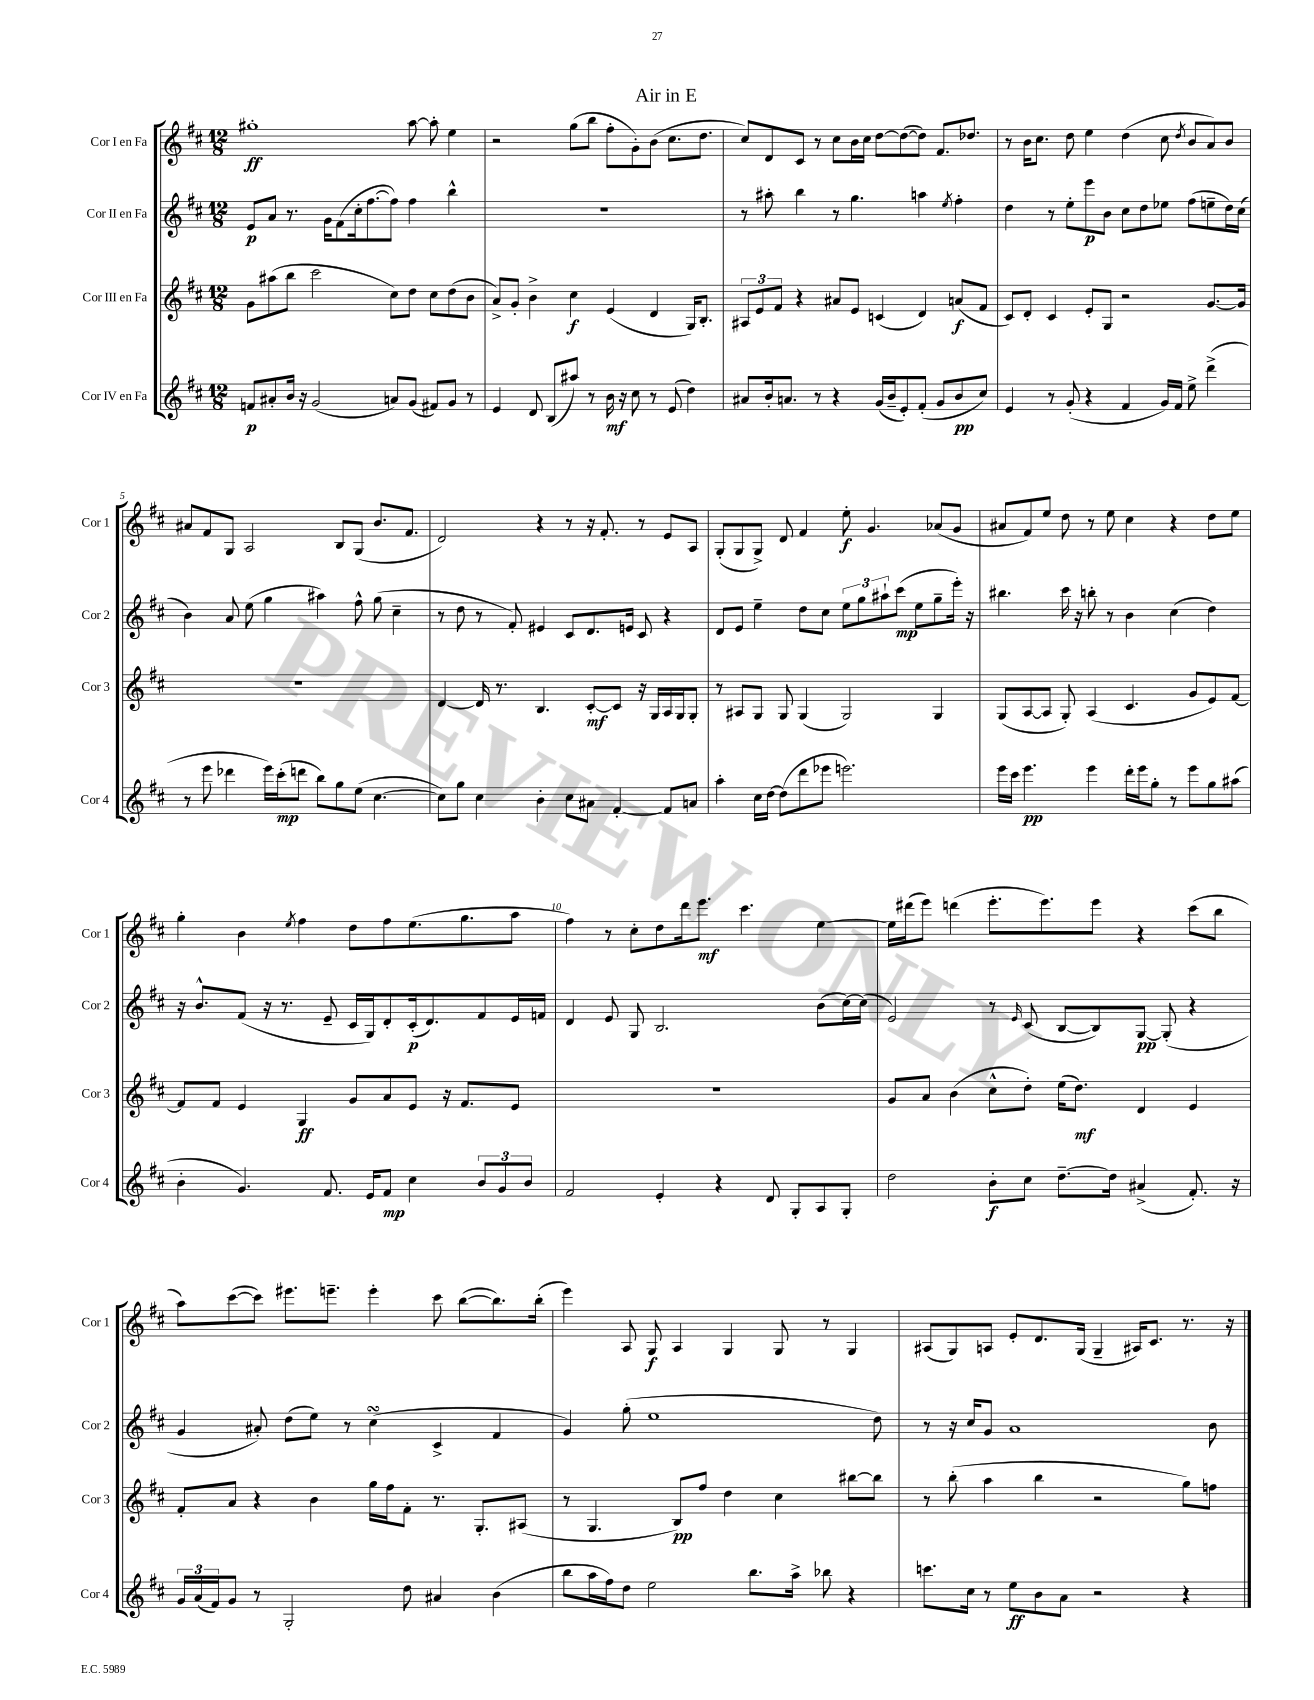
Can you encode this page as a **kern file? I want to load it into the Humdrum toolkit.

**kern	**kern	**kern	**kern
*staff4	*staff3	*staff2	*staff1
*clefG2	*clefG2	*clefG2	*clefG2
*k[f#c#]	*k[f#c#]	*k[f#c#]	*k[f#c#]
*M12/8	*M12/8	*M12/8	*M12/8
8f/L	8g\L	8e/L	1gg#'
8a#'/	(8aa#\	8a/J	.
16b/Jk	8bb\J	8.r	.
16r	.	.	.
(2g/	2ccc#\	.	.
.	.	16g\LK	.
.	.	(8f#\	.
.	.	16cc#'\k	.
.	.	[8.ff#\	.
8a/L)	8cc#\L)	8ff#\]J)	.
(8g/J	8dd\J	4ff#\	[8aa\
8f#/L)	8cc#\L	.	8aa'\]
8g/J	(8dd\	4bb^^\	4ee\
8r	8b\J	.	.
=	=	=	=
4e/	8a^/L)	1.r	2r
.	8g'/J	.	.
8d/	4b^\	.	.
(8B/L	.	.	.
8aa#/J)	4cc#\	.	(8gg\L
8r	.	.	8bb\J
16b\	(4e/	.	8ff#'\L
16r	.	.	.
8cc#\	.	.	8g'\)
8r	4d/	.	(8b\J
(8e/	.	.	8.cc#\L
4dd\)	16G/LK)	.	.
.	8.B'/J	.	8.dd\J
=	=	=	=
8a#/L	12A#/L	8r	8cc#/L)
.	12e/	.	.
16b'/k	.	8aa#'\	8d/
.	12f#/J	.	.
8.a/J	.	.	.
.	4r	4bb\	8c#/J
8r	.	.	8r
4r	8a#/L	8r	8cc#\L
.	8e/J	4.gg\	16b\L
.	.	.	16cc#\JJ
(16g/LL	(4c/	.	[8dd\L
16b~/J	.	.	.
8e'/)	.	.	(8dd\_
(8f#'/J	4d/)	4aa\	8dd\]J)
8g/L	.	.	8.f#/L
.	.	8qee/	.
8b/	(8a/L	4ff#'\	.
.	.	.	8.dd-/J
8cc#/J)	8f#/J	.	.
=	=	=	=
4e/	8c#/L)	4dd\	8r
.	8d'/J	.	16b\LK
.	.	.	8.cc#\J
8r	4c#/	8r	.
(8g'/	.	8ee'\L	8dd\
4r	8e'/L	8eee\	4ee\
.	8G/J	8b\J	.
4f#/	2r	8cc#\L	(4dd\
.	.	8dd\	.
16g/LL)	.	8ee-\J	8cc#\
16f#/JJ	.	.	.
.	.	.	8qdd/
8ee^\	.	(8ff#\L	8b/L
(4ddd^\	[8.g/L	8ee~\	8a/)
.	.	16dd\L)	8b/J
.	16g/]Jk	(16cc#\JJ	.
=	=	=	=
8r	1.r	4b\)	8a#/L
8eee\	.	.	8f#/
4ddd-\	.	8a/	8G/J
.	.	(8ee\	2A/
16eee\LL)	.	4gg\	.
(16ccc#'\J	.	.	.
8ddd\J	.	.	.
8bb\L)	.	4aa#\)	.
8gg\	.	.	8B/L
(8ee\J	.	8ff#^^\	(8G/J
[4.cc#\	.	(8gg\	8.b/L
.	.	4cc#~\	.
.	.	.	8.f#/J
=	=	=	=
8cc#\]L)	[4d/	8r	2d/)
8gg\J	.	8dd\	.
4cc#\	16d/]	8r	.
.	8.r	.	.
.	.	8f#'/)	.
4b'\	4.B/	4e#/	4r
8cc#\L	.	8c#/L	8r
8a#\J	[8c#'/L	8.d/	16r
.	.	.	8.f#'/
[4f#'/	8c#/]J	.	.
.	.	16e/Jk	.
.	16r	8c#/	8r
.	16G/LL	.	.
8f#/]L	16A/	4r	8e/L
.	16G/J	.	.
8a/J	8G'/J	.	8A/J
=	=	=	=
4aa'\	8r	8d/L	(8G'/L
.	8A#/L	8e/J	8G/
16cc#\LL	8G/J	4ee~\	8G^/J)
[16dd\JJ	.	.	.
(8dd\]L	8G/	.	8d/
8ddd\	(4G/	8dd\L	4f#/
8eee-\J	.	8cc#\J	.
2.eee\)	2G/)	12ee\L	8ee'\
.	.	12gg\	.
.	.	.	4.g/
.	.	12aa#`\	.
.	.	(8ccc#\J	.
.	.	8ee\L	.
.	4G/	8gg~\	(8a-/L
.	.	16eee'\Jk)	8g/J
.	.	16r	.
=	=	=	=
16eee\LL	(8G/L	4.bb#\	8a#/L
16ccc#\JJ	.	.	.
4.eee\	[8A/	.	8f#/)
.	8A/]J	.	8ee/J
.	8G'/)	16ccc#\	8dd\
.	.	16r	.
4eee\	(4A/	8bb'\	8r
.	.	8r	8ee\
16ddd'\LL	4.c#/	4b\	4cc#\
16eee\J	.	.	.
8gg'\J	.	.	.
8r	.	(4cc#\	4r
8eee\L	8g/L	.	.
8gg\	8e/)	4dd\)	8dd\L
(8aa#\J	[8f#/J	.	8ee\J
=	=	=	=
4b'\	8f#/]L	16r	4gg'\
.	.	8.b^^/L	.
.	8f#/J	.	.
4.g/)	4e/	(8f#/J	4b\
.	.	16r	.
.	.	8.r	.
.	.	.	8qee/
.	4G/	.	4ff#\
8.f#/	.	8e~/	.
.	8g/L	16c#/LL	8dd\L
16e/LK	.	16G/J)	.
8f#/J	8a/	8d'/	8ff#\
4cc#\	8e/J	(16c#'/k	(8.ee\
.	.	8.d/)	.
.	16r	.	.
.	8.f#/L	.	8.gg\
12b/L	.	8f#/	.
12g/	.	.	.
.	8e/J	16e/L	8aa\J
12b/J	.	.	.
.	.	16f/JJ	.
=	=	=	=
2f#/	1.r	4d/	4ff#\)
.	.	8e/	8r
.	.	8G/	8cc#'\L
4e'/	.	2.B/	8dd\
.	.	.	16ddd\k
.	.	.	8.eee\J
4r	.	.	.
.	.	.	4.ccc#\
8d/	.	.	.
8G'/L	.	.	.
8A/	.	(8b\L	[4ee\
8G'/J	.	[16cc#\L)	.
.	.	(16cc#\]JJ	.
=	=	=	=
2dd\	8g/L	2e/)	16ee\]LL
.	.	.	(16ddd#\J
.	8a/J	.	8eee\J)
.	(4b\	.	(4ddd\
8b'\L	8cc#^^\L	8r	8.eee'\L
.	.	16qqe/	.
8cc#\J	8dd'\J)	(8c#/	.
.	.	.	8.eee\)
[8.dd~\L	(16ee\LK	[8B/L	.
.	8.dd\J)	.	.
.	.	8B/])	8eee\J
16dd\]Jk	.	.	.
(4a#^/	4d/	[8G/J	4r
.	.	(8G'/]	.
8.f#'/)	4e/	4r	(8ccc#\L
.	.	.	8bb\J
16r	.	.	.
=	=	=	=
24g/LL	8f#'/L	4g/	8aa\L)
(24a/	.	.	.
24f#/J)	.	.	.
8g/J	8a/J	.	([8ccc#\
8r	4r	8a#'/)	8ccc#\]J)
2G'/	.	(8dd\L	8.eee#\L
.	4b\	8ee\J)	.
.	.	.	8.eee~\J
.	.	8r	.
.	16gg\LL	(4cc#\	4eee'\
.	16ff#\J	.	.
8dd\	8f#'\J	.	.
4a#/	8.r	4c#^/	8ccc#\
.	.	.	([8bb\L
.	8.G'/L	.	.
(4b\	.	4f#/	8.bb\])
.	(8A#/J	.	.
.	.	.	(16bb'\Jk
=	=	=	=
8bb\L	8r	4g/)	4eee\)
16aa\L	4.G/	.	.
16ff#\J)	.	.	.
8dd\J	.	(8gg'\	8A/
2ee\	.	1ee	8G/
.	8B/L)	.	4A/
.	8ff#/J	.	.
.	4dd\	.	4G/
8.bb\L	.	.	.
.	4cc#\	.	8G/
16aa^\Jk	.	.	.
8bb-\	.	.	8r
4r	[8bb#\L	.	4G/
.	8bb#\]J	8dd\)	.
=	=	=	=
8.ccc\L	8r	8r	(8A#/L
.	(8bb'\	16r	8G/)
16cc#\Jk	.	16cc#/LK	.
8r	4aa\	8g/J	8A/J
8ee\L	.	1a	8e'/L
8b\	4bb\	.	8.d/
8a\J	.	.	.
.	.	.	(16G/Jk
2r	2r	.	4G~/
.	.	.	16A#/LK)
.	.	.	8.c#/J
4r	8gg\L)	.	8.r
.	8ff\J	8b\	.
.	.	.	16r
==	==	==	==
*-	*-	*-	*-
